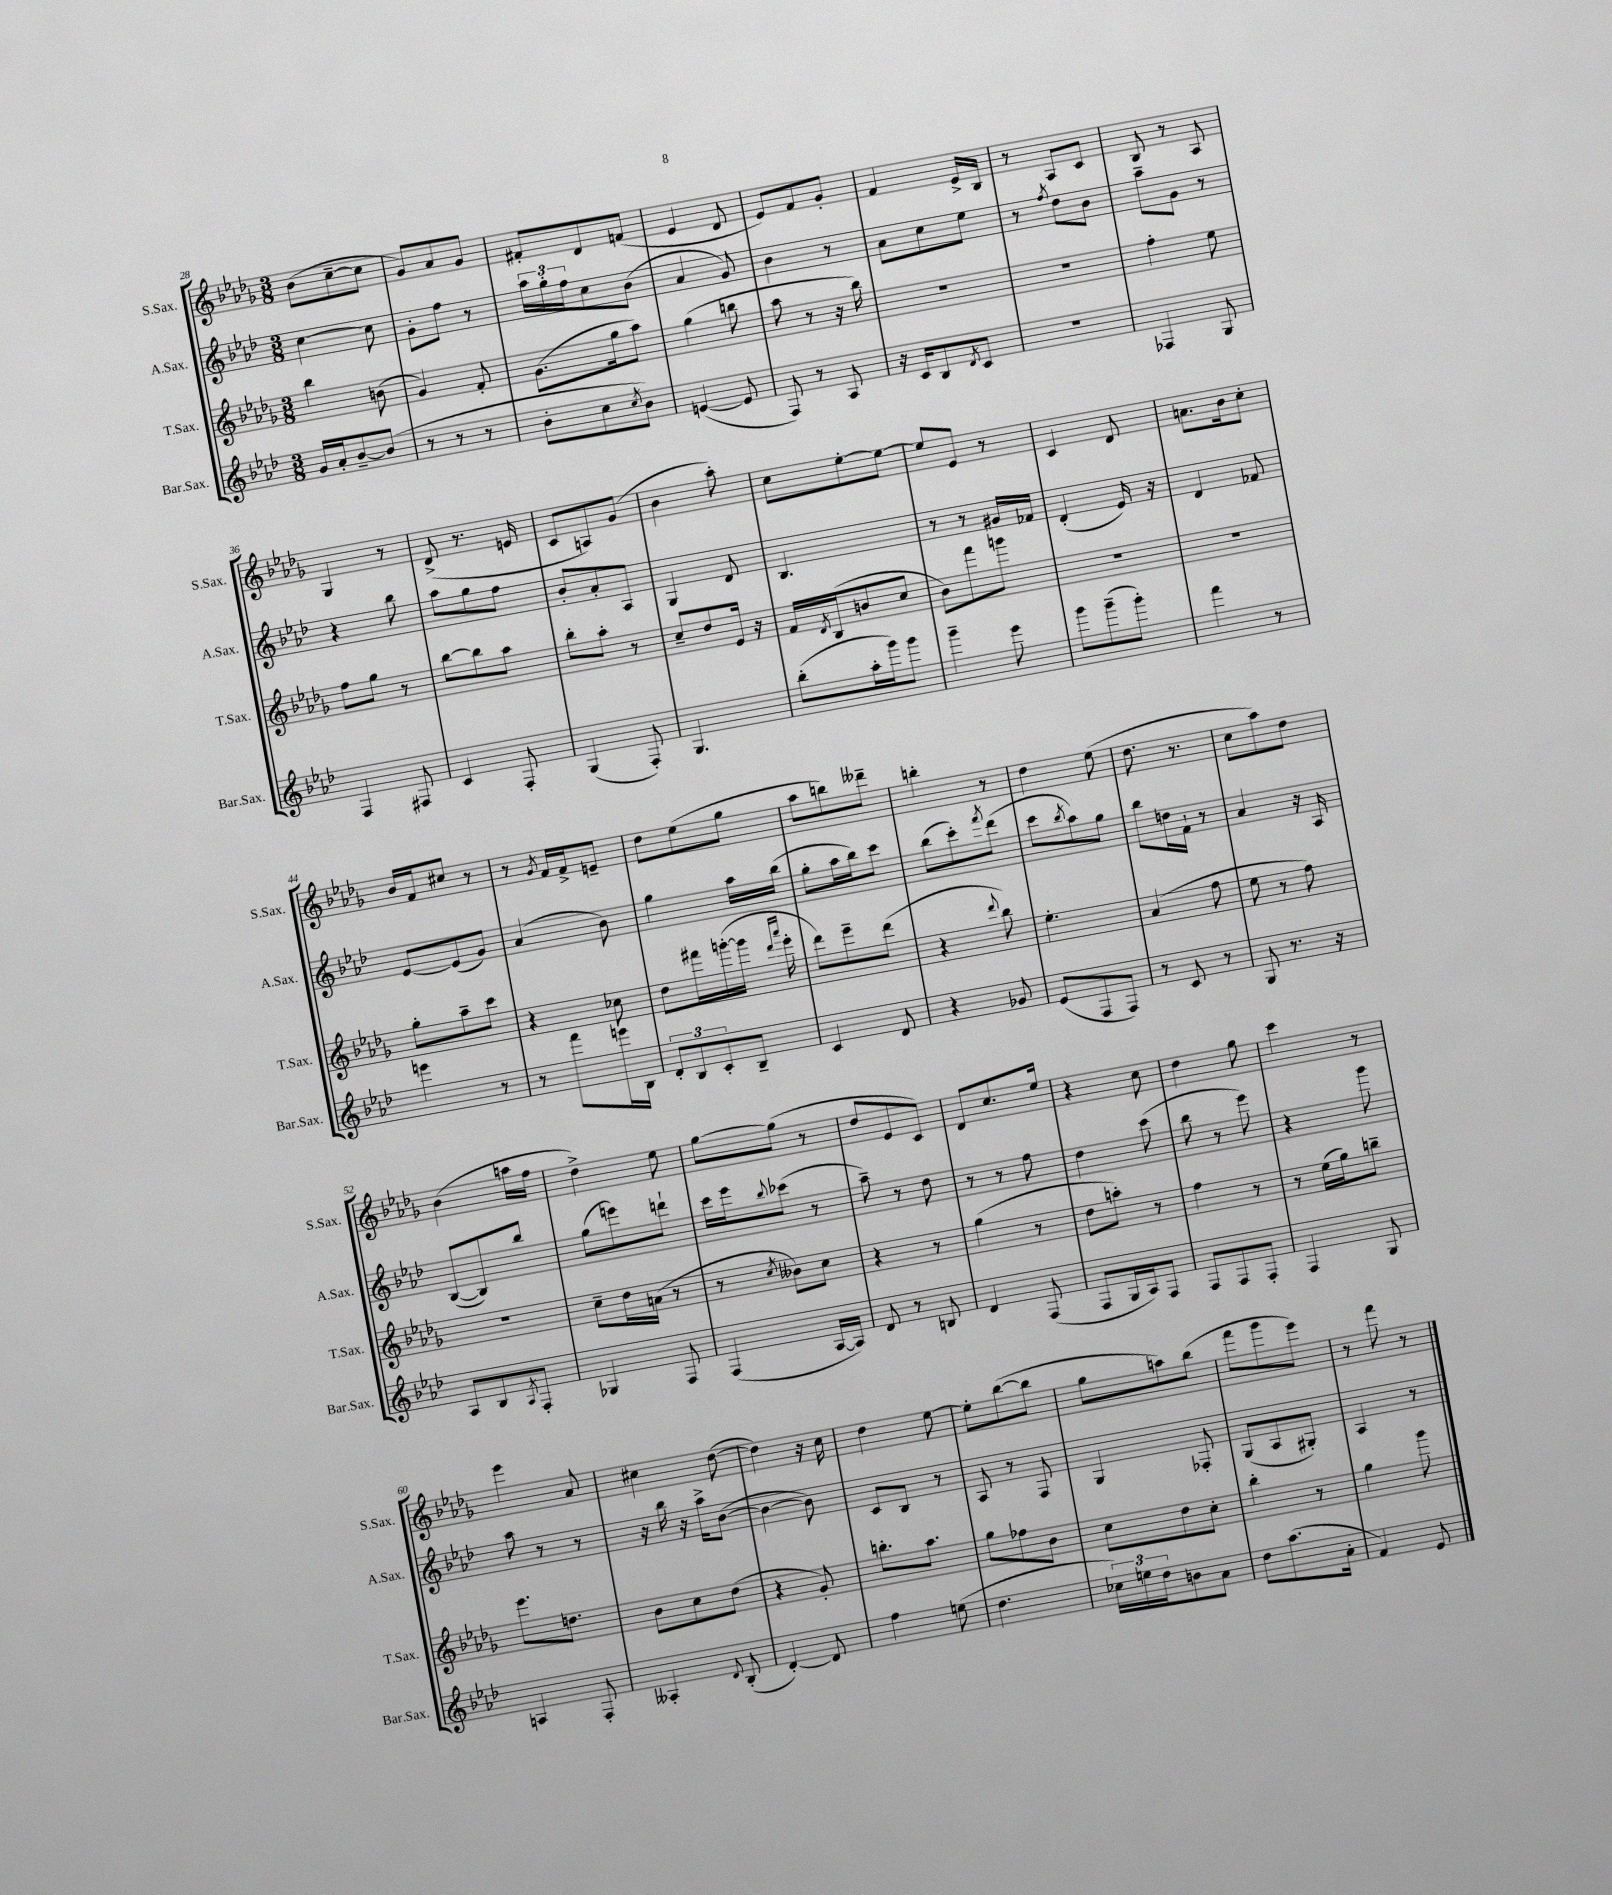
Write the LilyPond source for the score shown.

<<
\new StaffGroup <<
\new Staff = "s0" \with { instrumentName = "S.Sax." shortInstrumentName = "S.Sax." } {
    \clef treble \key des \major \numericTimeSignature \time 3/8
    bes'8( c''8~-- c''8 |
    ges'8) aes'8 ges'8 |
    fis'8-. des'8 f'8( |
    ees'4 des'8 |
    ees'8) f'8 ges'8-. |
    f'4 ees'16-> bes16 |
    r8 aes8 c'8 |
    bes8 r8 aes8 |
    ges4 r8 |
    des'8->( r8. e'16 |
    c'8 a8) ges'8( |
    bes'4 aes''8-.) |
    c''8 ees''8~-. ees''8~ |
    ees''8 ees'8 r8 |
    c'4 des'8 |
    a'8. bes'16 c''8-. |
    bes'16 f'16 cis''8 r8 |
    r8 \acciaccatura { ges'8 } f'16 f'16-> e'8-- |
    des''8 ees''8( ges''8 |
    aes''8 b''8) deses'''8-- |
    b''4-. r8 |
    des''4 ees''8( |
    des''8. r8. |
    c''8 aes''8) des''8 |
    bes'4( a''16 f''16 |
    des''4->) ees''8 |
    ges''8~ ges''8( r8 |
    des''8 ees'8 c'8) |
    des'8 c''8. ees''16 |
    r4 c''8 |
    des''4 ges''8 |
    c'''4 r8 |
    ees'''4 aes'8 |
    cis''4 des''8~( |
    des''4) r16 c''16 |
    des''4 ees''8~ |
    ees''8-. bes''8~( bes''8 |
    ges''8 a''8) bes''8( |
    f'''8 ges'''8 ees'''8) |
    r8 f'''8 r8 \bar "|." |
}
\new Staff = "s1" \with { instrumentName = "A.Sax." shortInstrumentName = "A.Sax." } {
    \clef treble \key aes \major \numericTimeSignature \time 3/8
    c''4~ c''8 |
    g'8-. f''8 r8 |
    \tuplet 3/2 { aes''16 g''16-. f''16 } c''8 bes'8( |
    aes'4 g'8) |
    bes'4 r8 |
    aes'8 c''8 ees''8 |
    r8 \acciaccatura { f''8 } des''8 bes'8 |
    aes''8-- g'8 r8 |
    r4 bes''8 |
    aes''8 g''8 f''8 |
    bes'8-. aes'8-. aes8 |
    g4 des'8 |
    bes4. |
    r8 r8 gis'16 fes'16 |
    des'4-.( ees'16) r16 |
    des'4 fes'8 |
    ees'8~ ees'8( g'8) |
    aes'4( bes'8) |
    g''4 aes''16 bes''16( |
    g''8-. aes''16 bes''16) c'''8 |
    bes''8( c'''8-.) \acciaccatura { f'''8 } des'''8( |
    c'''8 \acciaccatura { bes''8 } aes''8) g''8 |
    bes''8 d''16 f'16-! r8 |
    aes'4 r16 aes16 |
    bes8~( bes8) bes''8 |
    g''8( e'''8) d'''8-! |
    c'''16 ees'''16 \appoggiatura { bes''8 } ces'''8( r8 |
    aes''8--) r8 des''8 |
    r8 r8 f''8 |
    des''4 c'''8( |
    bes''8 r8 ees'''8) |
    r4 g'''8 |
    aes''8 r8 r8 |
    r16 bes''16 r16 aes''16-> bes'8~( |
    bes'4~ bes'8) |
    c'8 bes8 r8 |
    aes8 r8 f8 |
    g4 fes8-. |
    g8( aes8 gis8-.) |
    aes4 r8 \bar "|." |
}
\new Staff = "s2" \with { instrumentName = "T.Sax." shortInstrumentName = "T.Sax." } {
    \clef treble \key des \major \numericTimeSignature \time 3/8
    bes''4 b'8( |
    ges'4) f'8-. |
    ges'8.( ges''16 aes''8) |
    ges''4( b''8 |
    aes''8 r8 r16 bes''16) |
    R4. |
    R4. |
    f''4-. ees''8 |
    f''8 ges''8 r8 |
    bes''8~ bes''8 aes''8 |
    bes''8-. aes''8-. r8 |
    c''8-- des''8 ees'16 r16 |
    f'16 \acciaccatura { des'8 } bes16( b'8 c''8 |
    bes'8) f'''8 g'''8 |
    R4. |
    R4. |
    ges''8-. aes''8-- c'''8 |
    r4 ces''8 |
    des''8 fis'''16 g'''16~-.( g'''16 \grace { des'''16 aes'''16 } ees'''16-. |
    des'''8) ees'''8-- des'''8( |
    r4 \appoggiatura { des'''8 } bes''8) |
    ees''4.-. |
    aes'4( f''8 |
    ees''8 r8 f''8) |
    R4. |
    c''8-- des''16 a'16( r8 |
    r8 \acciaccatura { c''8 } beses'8) c''8 |
    r4 r8 |
    ges''4( r8 |
    des''8 a''8-.) r8 |
    f''4 r8 |
    r8 ees''16( ges''16) b''8-- |
    ees'''8. d''8. |
    bes'8 c''8 des''8( |
    r4 ges'8-.) |
    b''8.-. aes''8. |
    ges''8 fes''8 bes'8 |
    c''8 des''8 c''8-. |
    bes''4-. r8 |
    ges''4 ges'''8 \bar "|." |
}
\new Staff = "s3" \with { instrumentName = "Bar.Sax." shortInstrumentName = "Bar.Sax." } {
    \clef treble \key aes \major \numericTimeSignature \time 3/8
    g'16 aes'16-. bes'8~-- bes'8( |
    r8 r8 r8 |
    bes'8-. c''8 \acciaccatura { c''8 } bes'8) |
    e'4~( e'8 |
    f8) r8 aes8 |
    r16 c'16 bes8 \acciaccatura { des'8 } c'8 |
    R4. |
    fes4 g8 |
    f4 fis8 |
    c'4 f8-. |
    g4( f8-.) |
    g4. |
    bes''8-.( aes''16-. g'''16) g'''8 |
    g'''4-- ees'''8 |
    g'''8 g'''8--( g'''8-.) |
    f'''4 r8 |
    e'''4 r8 |
    r8 f'''8 e'''16 bes16 |
    \tuplet 3/2 { des'8-. bes8 c'8-. } bes8-- |
    c'4 des'8 |
    r4 ges'8 |
    ees'8( f8 f8) |
    r8 c'8 r8 |
    g8 r8. r16 |
    aes8 bes8 \acciaccatura { aes8 } f8-. |
    ges4 f8 |
    f4( aes16~ aes16) |
    des'8 r8 b8 |
    des'4 f8( |
    f8 g16 aes16) f8 |
    f8 f8 f8-. |
    f4 g8 |
    a4 f8-. |
    aeses4-. \appoggiatura { des'8 } bes8-.( |
    des'4~-.) des'8 |
    f''4 e''8( |
    des''4. |
    \tuplet 3/2 { ces''16) e''16 des''16 } b'8 aes'8 |
    des''8 aes''8.( aes'16-. |
    f'4) ees'8 \bar "|." |
}
>>
>>
\layout { \context { \Score currentBarNumber = #28 } }
